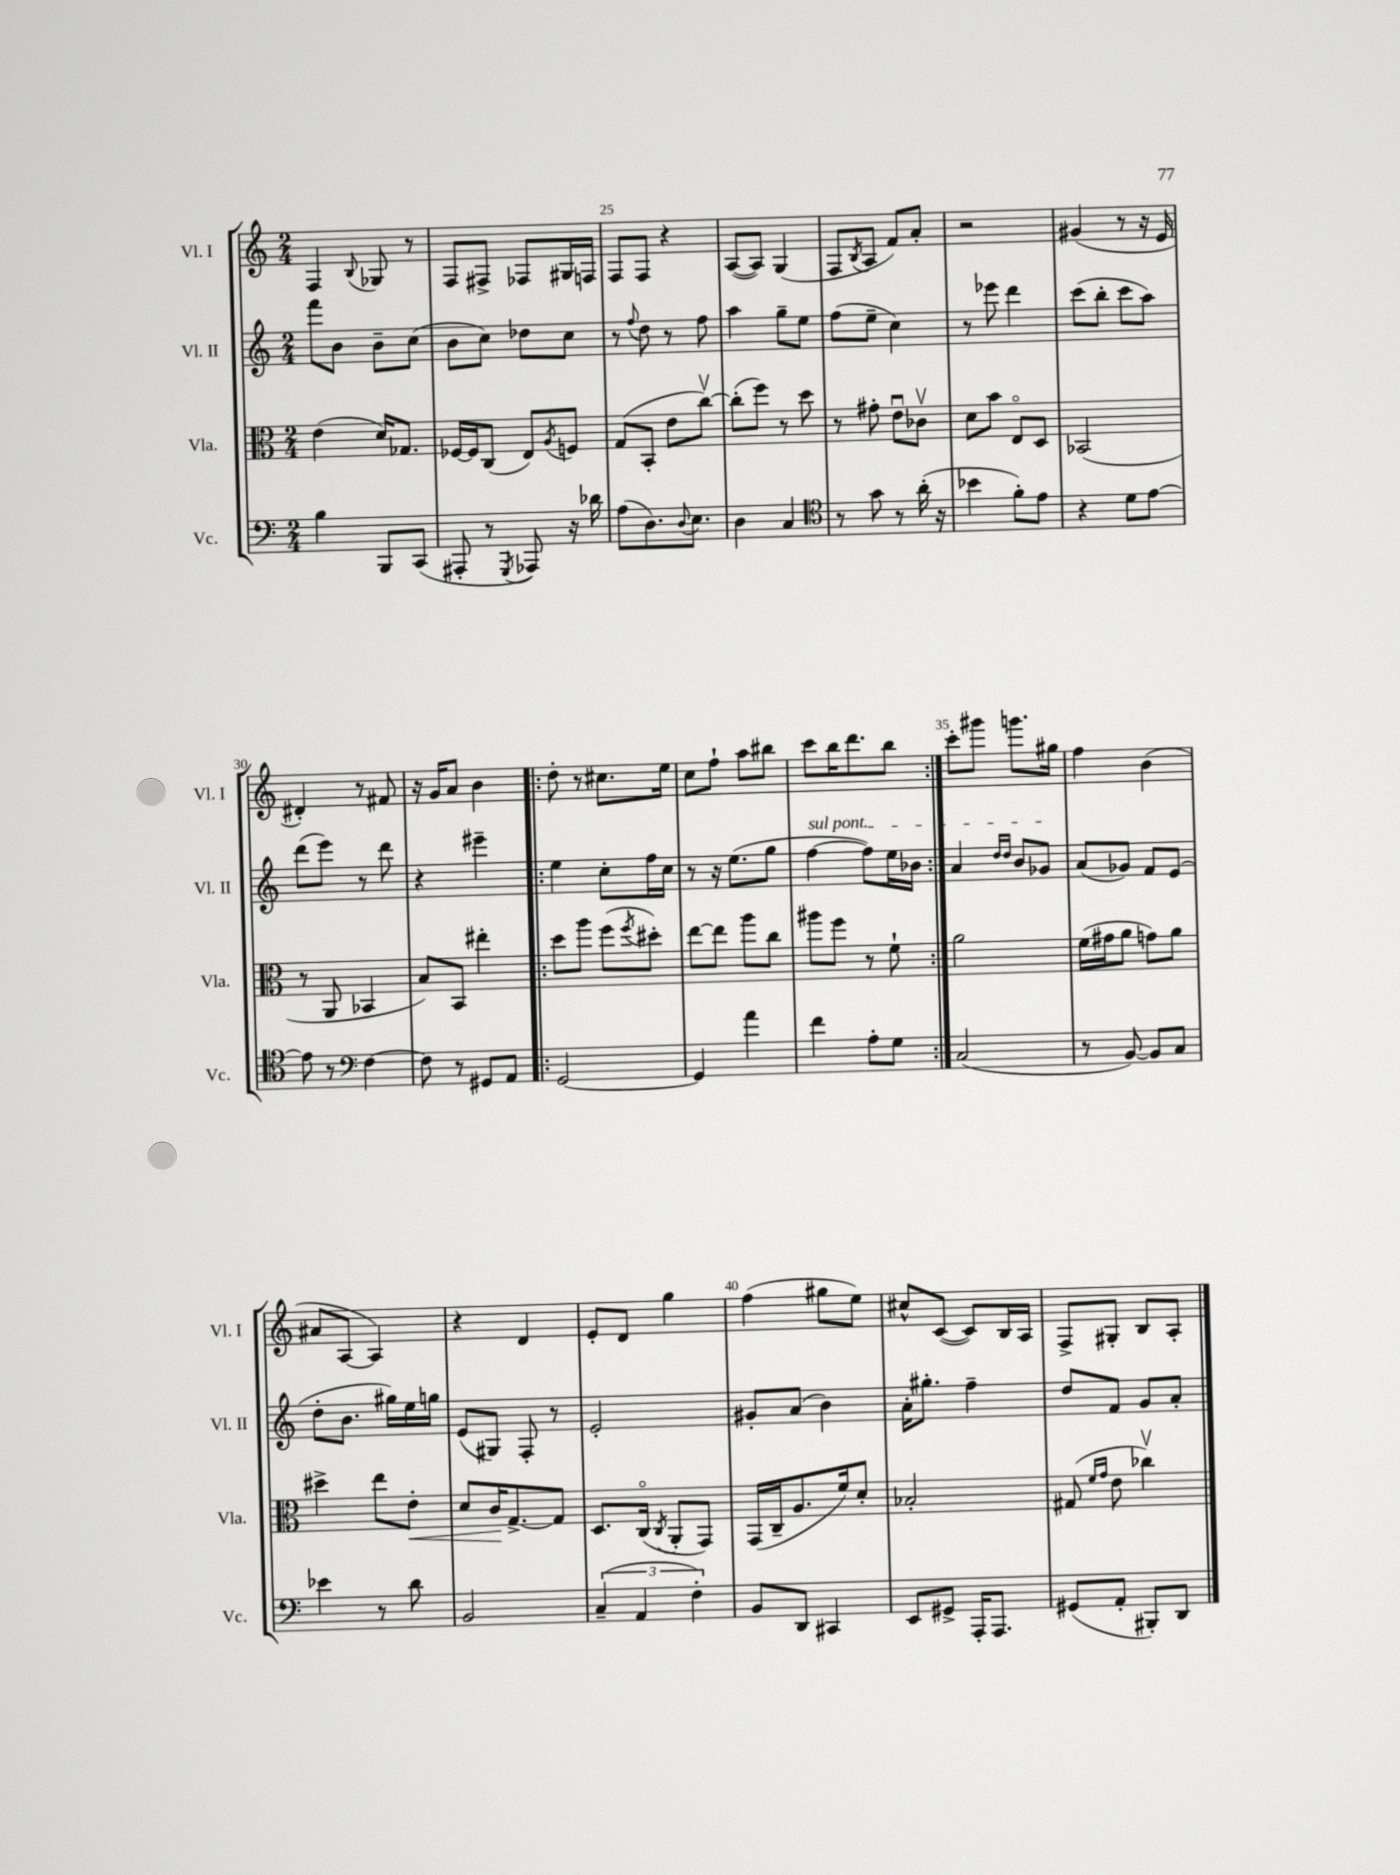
<<
\new StaffGroup <<
\new Staff = "s0" \with { instrumentName = "Vl. I" shortInstrumentName = "Vl. I" } {
    \clef treble \key c \major \numericTimeSignature \time 2/4
    f4 \appoggiatura { b8 } ges8 r8 |
    f8 fis8-> fes8 gis16 f16 |
    f8 f8 r4 |
    a8~( a8) g4( |
    f8 \acciaccatura { b8 } a8 f'8) a'8-. |
    r2 |
    gis'4( r8 r16 e'16 |
    dis'4-.) r8 fis'8 |
    r16 g'16 a'8 b'4 |
    \repeat volta 2 { d''8-. r8 cis''8. e''16 |
    c''8 f''8-! a''8 bis''8 |
    c'''8 b''16 d'''8. b''8 | }
    c'''8-. gis'''8 g'''8. gis''16 |
    f''4 b'4( |
    ais'8 a8~ a4) |
    r4 d'4 |
    e'8-. d'8 g''4 |
    f''4( gis''8 e''8) |
    cis''8-^ c'8~( c'8) b16 a16 |
    f8-> gis8-. b8 a8-. \bar "|." |
}
\new Staff = "s1" \with { instrumentName = "Vl. II" shortInstrumentName = "Vl. II" } {
    \clef treble \key c \major \numericTimeSignature \time 2/4
    f'''8 b'8 b'8-- c''8( |
    b'8 c''8) des''8 c''8 |
    r8 \appoggiatura { f''8 } d''8 r8 f''8 |
    a''4 g''8-- e''8 |
    f''8( e''8-- c''4) |
    r8 ees'''8 d'''4 |
    c'''8( b''8-. c'''8 a''8) |
    d'''8( e'''8) r8 d'''8 |
    r4 eis'''4-- |
    \repeat volta 2 { e''4 c''8-. f''16 c''16 |
    r8 r16 e''8.( g''8 |
    \once \override TextSpanner.bound-details.left.text = \markup { \italic "sul pont." } f''4~\startTextSpan f''8) e''16 bes'16 | }
    a'4 \grace { d''16 d''16 } b'8 ges'8\stopTextSpan |
    a'8( ges'8) f'8 e'8( |
    d''8-. b'8. gis''16) e''16 g''16 |
    e'8( gis8) f8-. r8 |
    e'2-. |
    gis'8-. a'8( b'4) |
    a'16-. gis''8.-. f''4-- |
    d''8 f'8 g'8 a'8-. \bar "|." |
}
\new Staff = "s2" \with { instrumentName = "Vla." shortInstrumentName = "Vla." } {
    \clef alto \key c \major \numericTimeSignature \time 2/4
    e'4( d'16) ges8. |
    fes16~ fes16 c8( e8) \acciaccatura { a8 } f8 |
    g8( b,8-. e'8 c''8~\upbow) |
    c''8-.( f''8) r8 d''8 |
    r8 gis'8-. e'8\downbow ces'8\upbow |
    d'8 b'8 e8\flageolet d8 |
    bes,2( |
    r8 a,8 bes,4 |
    b8) b,8 eis''4-. |
    \repeat volta 2 { d''8 a''8 f''8( \acciaccatura { f''8 } dis''8-.) |
    e''8~ e''8 a''8 c''8 |
    ais''8 f''8 r8 f'8-! | }
    a'2 |
    f'16( gis'16 a'8 g'8) a'8 |
    dis''4-> e''8 e'8-.\< |
    d'8 c'16\! g8.~-> g8 |
    d8. c16\flageolet( \acciaccatura { c8 } a,8-. g,8) |
    g,16( c16-- a8. f'16) d'8-. |
    bes2-. |
    gis8( \grace { f'16 g'16 } e'8 ces''4\upbow) \bar "|." |
}
\new Staff = "s3" \with { instrumentName = "Vc." shortInstrumentName = "Vc." } {
    \clef bass \key c \major \numericTimeSignature \time 2/4
    b4 b,,8 c,8( |
    ais,,8-. r8 \acciaccatura { g,,8 } aes,,8) r16 des'16 |
    a8( d8.) \appoggiatura { d8 } e8. |
    d4 c4 |
    \clef tenor r8 g'8 r8 a'16-.( r16 |
    bes'4 f'8-.) e'8 |
    r4 d'8 e'8~ |
    e'8 r8 \clef bass f4~ |
    f8 r8 gis,8 a,8 |
    \repeat volta 2 { g,2~ |
    g,4 a'4 |
    f'4 a8-. g8 | }
    c2( |
    r8 b,8~) b,8 c8 |
    ees'4 r8 d'8 |
    b,2 |
    \tuplet 3/2 { c4--( a,4 f4-.) } |
    b,8 d,8 cis,4 |
    e,8 gis,8-> a,,16-. a,,8. |
    gis,8( a,8-. bis,,8-.) d,8 \bar "|." |
}
>>
>>
\layout { \context { \Score currentBarNumber = #23 \override BarNumber.break-visibility = ##(#f #t #t) barNumberVisibility = #(every-nth-bar-number-visible 5) } }
